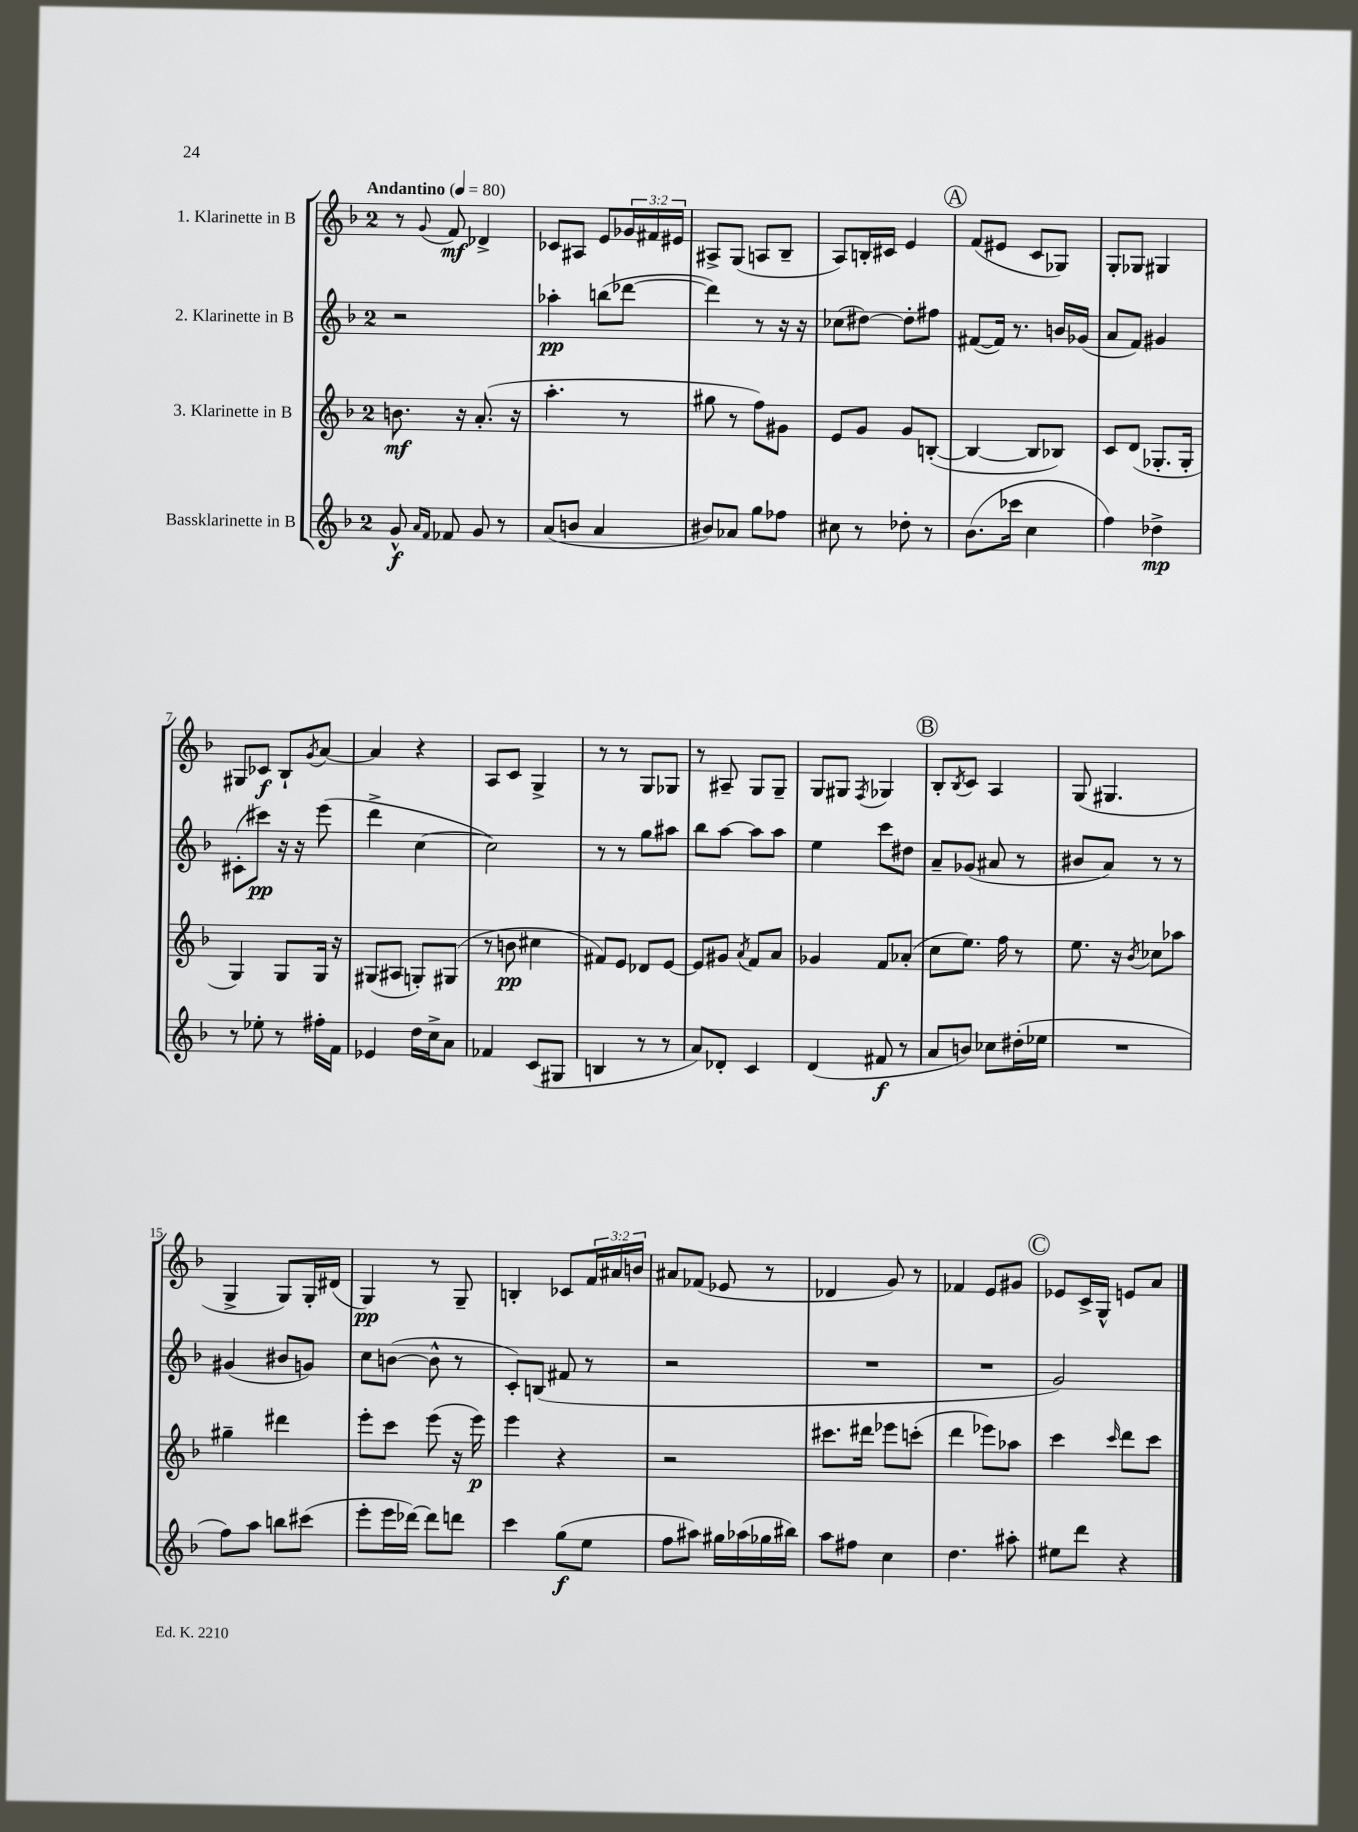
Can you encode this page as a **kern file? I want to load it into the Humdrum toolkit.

**kern	**dynam	**kern	**dynam	**kern	**dynam	**kern	**dynam
*part4	*part4	*part3	*part3	*part2	*part2	*part1	*part1
*staff4	*staff4	*staff3	*staff3	*staff2	*staff2	*staff1	*staff1
*I"Bassklarinette in B	*	*I"3. Klarinette in B	*	*I"2. Klarinette in B	*	*I"1. Klarinette in B	*
*clefG2	*	*clefG2	*	*clefG2	*	*clefG2	*
*k[b-]	*	*k[b-]	*	*k[b-]	*	*k[b-]	*
*M2/4	*	*M2/4	*	*M2/4	*	*M2/4	*
*MM80	*	*MM80	*	*MM80	*	*MM80	*
=1	=1	=1	=1	=1	=1	=1	=1
!	!	!	!	!	!	!LO:TX:a:B:t=Andantino	!
8g^^/	f	8.bn\	mf	2r	.	8r	.
16qqa/LL	.	.	.	.	.	.	.
16qqf/JJ	.	.	.	.	.	8qqg/	.
8f-X/	.	.	.	.	.	8f/	mf
.	.	16r	.	.	.	.	.
8g/	.	(8.a'/	.	.	.	4d-X^/	.
8r	.	.	.	.	.	.	.
.	.	16r	.	.	.	.	.
=2	=2	=2	=2	=2	=2	=2	=2
(8a/L	.	4.aa'\	.	4aa-X'\	pp	8c-X/L	.
8bn/J	.	.	.	.	.	8A#X/J	.
4a/	.	.	.	(8bbn\L	.	8e/L	.
.	.	8r	.	[8ddd-X\J	.	24g-X/L	.
.	.	.	.	.	.	24f#X/	.
.	.	.	.	.	.	24e#X/JJ	.
=3	=3	=3	=3	=3	=3	=3	=3
8b#X/L)	.	8gg#X\	.	4ddd-\])	.	8A#X^/L	.
8a-X/J	.	8r	.	.	.	(8G/J	.
8gg\L	.	8ff\L)	.	8r	.	8An/L	.
8ff-X\J	.	8g#X\J	.	16r	.	8B-~/J	.
.	.	.	.	16r	.	.	.
=4	=4	=4	=4	=4	=4	=4	=4
8cc#X\	.	8e/L	.	(8cc-X\L	.	8A/L)	.
8r	.	8g/J	.	[8dd#X\J)	.	16Bn'/L	.
.	.	.	.	.	.	16c#X/JJ	.
8dd-X'\	.	8g/L	.	8dd#'\L]	.	4e/	.
8r	.	([8Bn'/J	.	8ff#X\J	.	.	.
!!LO:REH:place=s1:t=A
=5	=5	=5	=5	=5	=5	=5	=5
(8.b-\L	.	4B/_	.	([8f#X/L	.	(8f/L	.
.	.	.	.	16f#/Jk])	.	8e#X/J	.
16ccc-X\Jk	.	.	.	8.r	.	.	.
4cc\	.	8B/L]	.	.	.	8c/L	.
.	.	8B-X/J)	.	16bn/LL	.	8G-X/J)	.
.	.	.	.	(16g-X/JJ	.	.	.
=6	=6	=6	=6	=6	=6	=6	=6
4ff\)	.	8c/L	.	8a/L	.	8G'/L	.
.	.	(8d/J	.	8f/J)	.	8G-X/J	.
4dd-X^\	mp	8.G-X'/L	.	4g#X/	.	4G#X/	.
.	.	16G-'/Jk	.	.	.	.	.
!!LO:LB:g=z
=7	=7	=7	=7	=7	=7	=7	=7
8r	.	4G/)	.	(8c#X'\L	.	8G#X/L	.
8ee-X'\	.	.	.	8ccc#X\J)	pp	8c-X/J	f
8r	.	8G/L	.	16r	.	8B-`/L	.
.	.	.	.	16r	.	.	.
.	.	.	.	.	.	8qg/	.
16ff#X'\LL	.	16G/Jk	.	(8eee\	.	[8a/J	.
16f\JJ	.	16r	.	.	.	.	.
=8	=8	=8	=8	=8	=8	=8	=8
4e-X/	.	(8G#X/L	.	4ddd^\	.	4a/]	.
.	.	8A#X/J	.	.	.	.	.
16dd\LL	.	8Gn'/L)	.	[4cc\	.	4r	.
16cc^\J	.	.	.	.	.	.	.
8a\J	.	(8G#X/J	.	.	.	.	.
=9	=9	=9	=9	=9	=9	=9	=9
4f-X/	.	8r	.	2cc\])	.	8A/L	.
.	.	8bn\	pp	.	.	8c/J	.
(8c/L	.	4cc#X\	.	.	.	4G^/	.
8G#X/J	.	.	.	.	.	.	.
=10	=10	=10	=10	=10	=10	=10	=10
4Bn/	.	8f#X/L)	.	8r	.	8r	.
.	.	8e/J	.	8r	.	8r	.
8r	.	8d-X/L	.	8gg\L	.	8G/L	.
8r	.	[8e/J	.	8aa#X\J	.	8G-X/J	.
=11	=11	=11	=11	=11	=11	=11	=11
8a/L)	.	8e/L]	.	8bb-\L	.	8r	.
8d-X'/J	.	8g#X/J	.	[8aa\J	.	8A#X~/	.
.	.	8qa/	.	.	.	.	.
4c/	.	8f/L	.	8aa\L]	.	8G/L	.
.	.	8a/J	.	8aa\J	.	8G~/J	.
=12	=12	=12	=12	=12	=12	=12	=12
(4d/	.	4g-X/	.	4ee\	.	8G/L	.
.	.	.	.	.	.	8G#X/J	.
.	.	.	.	.	.	8qF/	.
8f#X/	f	8f/L	.	8ccc\L	.	4G-X/	.
8r	.	(8a-X'/J	.	8dd#X\J	.	.	.
!!LO:REH:place=s1:t=B
=13	=13	=13	=13	=13	=13	=13	=13
8a/L	.	8cc\L	.	8a~/L	.	8B-'/L	.
.	.	.	.	.	.	8qB-/	.
8bn/J)	.	8.ee\J)	.	(8g-X/J	.	8c/J	.
8cc-X\L	.	.	.	8a#X/	.	4A/	.
.	.	16ff\	.	.	.	.	.
(16dd#X'\L	.	8r	.	8r	.	.	.
16ee-X\JJ	.	.	.	.	.	.	.
=14	=14	=14	=14	=14	=14	=14	=14
2r	.	8.ee\	.	8b#X/L	.	(8G/	.
.	.	.	.	8a/J)	.	4.G#X/	.
.	.	16r	.	.	.	.	.
.	.	8qb-/	.	.	.	.	.
.	.	8cc-X\L	.	8r	.	.	.
.	.	8aa-X\J	.	8r	.	.	.
!!LO:LB:g=z
=15	=15	=15	=15	=15	=15	=15	=15
8ff\L)	.	4gg#X~\	.	(4g#X/	.	4G^/	.
8aa\J	.	.	.	.	.	.	.
8bbn\L	.	4ddd#X\	.	8b#X/L	.	8G/L)	.
(8ccc#X\J	.	.	.	8gn/J)	.	16G'/L	.
.	.	.	.	.	.	(16d#X/JJ	.
=16	=16	=16	=16	=16	=16	=16	=16
8eee'\L	.	8eee'\L	.	8cc\L	.	4G/)	pp
16eee\L	.	8ccc\J	.	([8bn\J	.	.	.
[16ddd-X\JJ)	.	.	.	.	.	.	.
8ddd-\L]	.	(8eee\	.	8b^^\]	.	8r	.
8dddn\J	.	16r	.	8r	.	8G~/	.
.	.	16eee\)	p	.	.	.	.
=17	=17	=17	=17	=17	=17	=17	=17
4ccc\	.	4eee\	.	8c'/L)	.	4Bn'/	.
.	.	.	.	(8Bn/J	.	.	.
(8gg\L	f	4r	.	8f#X/	.	8c-X/L	.
8ee\J	.	.	.	8r	.	24f/L	.
.	.	.	.	.	.	24a#X/	.
.	.	.	.	.	.	24bn/JJ	.
=18	=18	=18	=18	=18	=18	=18	=18
8ff\L	.	2r	.	2r	.	8a#X/L	.
8aa#X\J)	.	.	.	.	.	(8f-X/J	.
16gg#X\LL	.	.	.	.	.	8e-X/	.
(16aa-X\	.	.	.	.	.	.	.
16gg-X\	.	.	.	.	.	8r	.
16bb#X\JJ)	.	.	.	.	.	.	.
=19	=19	=19	=19	=19	=19	=19	=19
8aa\L	.	8.ccc#X\L	.	2r	.	4d-X/	.
8ff#X\J	.	.	.	.	.	.	.
.	.	16ddd#X\Jk	.	.	.	.	.
4cc\	.	8eee-X\L	.	.	.	8g/)	.
.	.	(8cccn'\J	.	.	.	8r	.
=20	=20	=20	=20	=20	=20	=20	=20
4.dd\	.	4ddd\	.	2r	.	4f-X/	.
.	.	8eee-X\L)	.	.	.	8e/L	.
8aa#X'\	.	8aa-X\J	.	.	.	8g#X/J	.
!!LO:REH:place=s1:t=C
=21	=21	=21	=21	=21	=21	=21	=21
8ee#X\L	.	4ccc\	.	2g/)	.	8e-X/L	.
8ddd\J	.	.	.	.	.	16c^/L	.
.	.	.	.	.	.	16G^^/JJ	.
.	.	16qqccc/	.	.	.	.	.
4r	.	8ddd\L	.	.	.	8en/L	.
.	.	8ccc\J	.	.	.	8a/J	.
==	==	==	==	==	==	==	==
*-	*-	*-	*-	*-	*-	*-	*-
